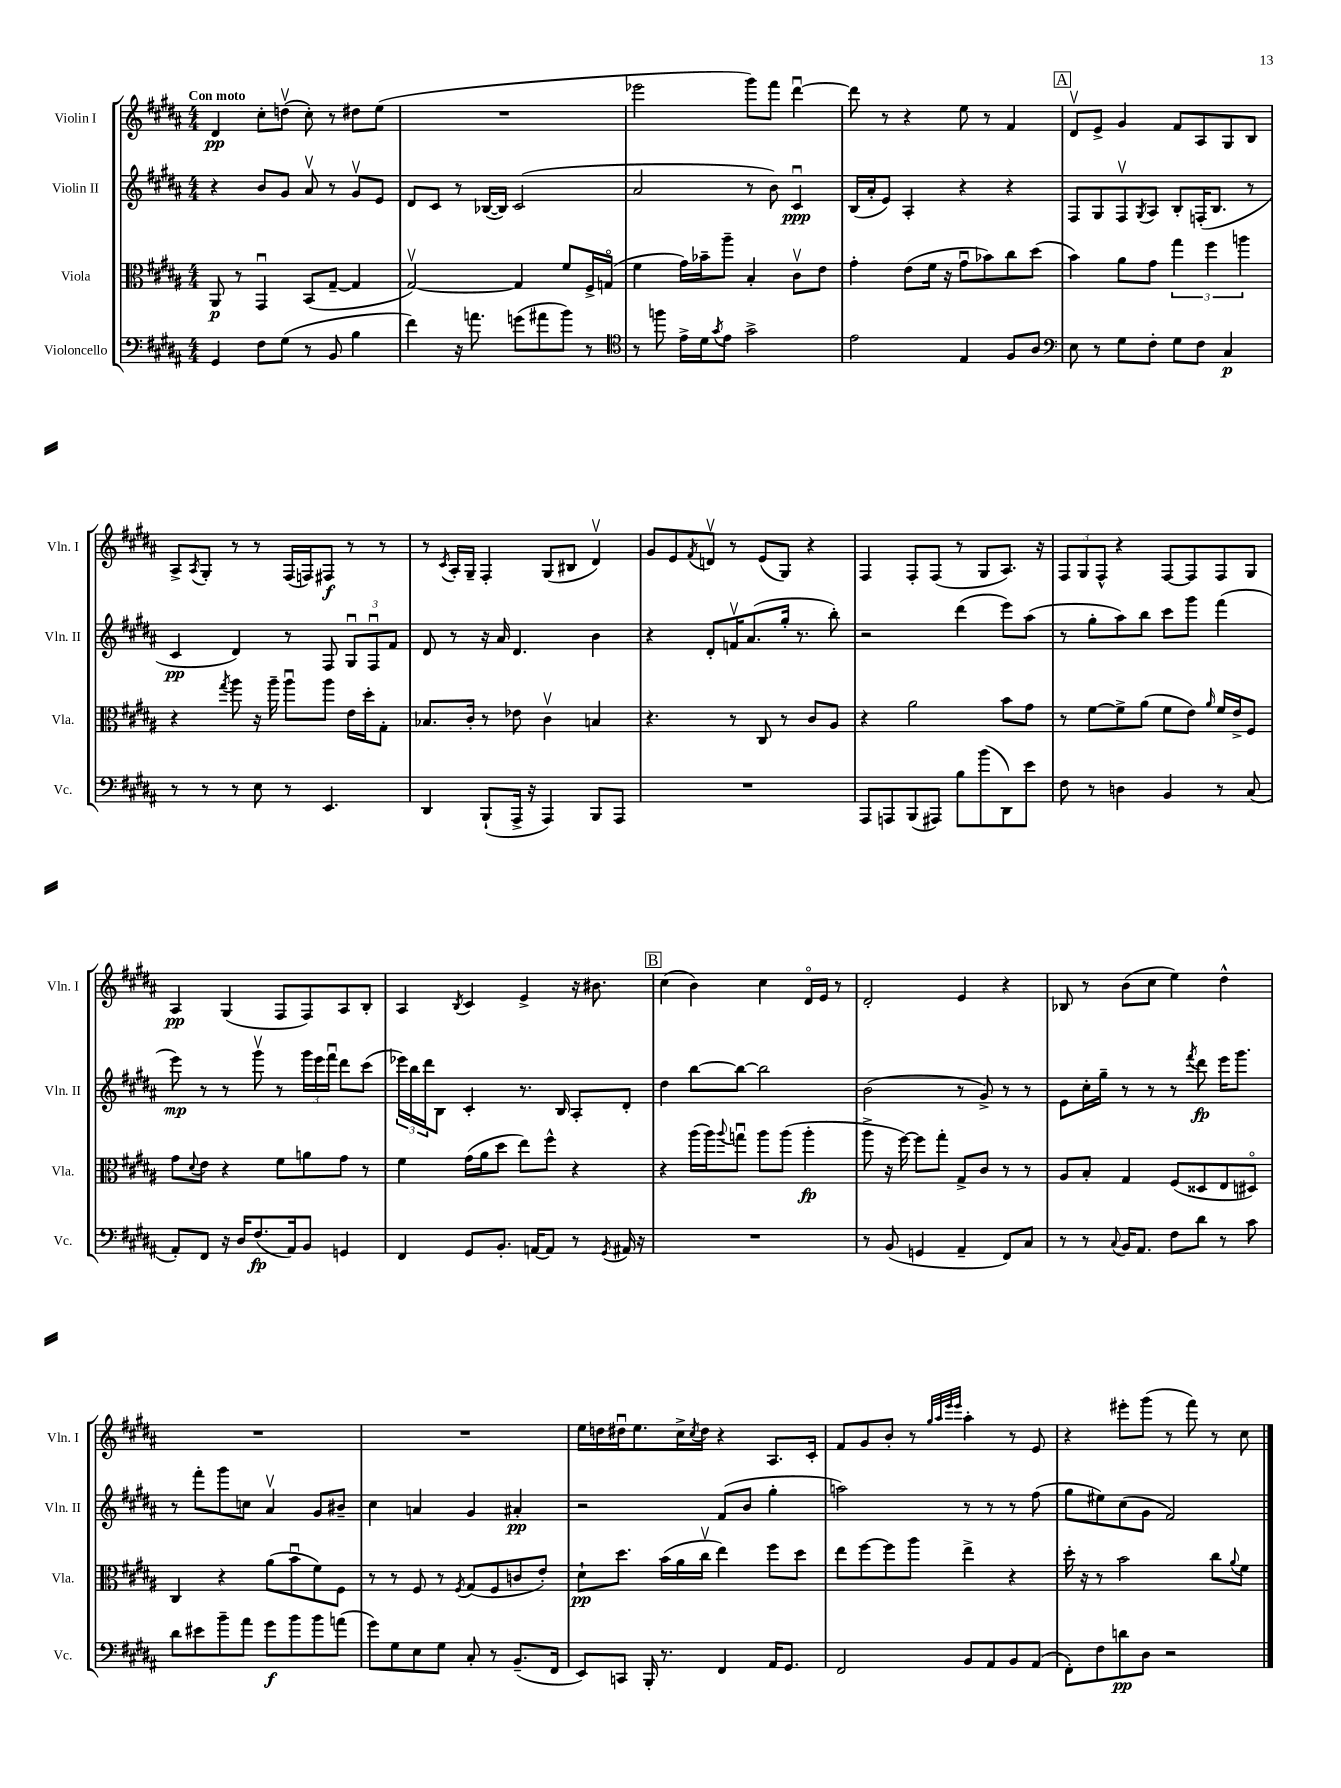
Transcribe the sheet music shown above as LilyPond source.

<<
\new StaffGroup <<
\new Staff = "s0" \with { instrumentName = "Violin I" shortInstrumentName = "Vln. I" } {
    \clef treble \key b \major \numericTimeSignature \time 4/4 \tempo "Con moto"
    dis'4\pp cis''8-. d''8\upbow( cis''8-.) r8 dis''8 e''8( |
    R1 |
    ees'''2 gis'''8) fis'''8 dis'''4~\downbow |
    dis'''8 r8 r4 e''8 r8 fis'4 |
    \mark \markup { \box "A" } dis'8\upbow e'8-> gis'4 fis'8 ais8 gis8 b8 |
    ais8-> \acciaccatura { ais8 } gis8-. r8 r8 fis16( f16) fis8\f r8 r8 |
    r8 \acciaccatura { cis'8 } ais16-. gis16-- fis4-. gis8( bis8 dis'4\upbow) |
    gis'8 e'8 \acciaccatura { fis'8 } d'8\upbow r8 e'8( gis8) r4 |
    fis4 fis8-. fis8( r8 gis8 ais8.) r16 |
    \tuplet 3/2 { fis8 gis8 fis8-^ } r4 fis8~ fis8 fis8 gis8 |
    ais4\pp gis4( fis8 fis8) ais8 b8-. |
    ais4 \acciaccatura { b8 } cis'4 e'4-> r16 bis'8. |
    \mark \markup { \box "B" } cis''4( b'4) cis''4 dis'16\flageolet e'16 r8 |
    dis'2-. e'4 r4 |
    bes8 r8 b'8( cis''8 e''4) dis''4-^ |
    R1 |
    R1 |
    e''16 d''16 dis''16\downbow e''8. cis''16-> \acciaccatura { cis''8 } dis''16 r4 ais8. cis'16-. |
    fis'8 gis'8 b'8-. r8 \grace { gis''32 ais''32 e'''32 e'''32 } ais''4-. r8 e'8 |
    r4 eis'''8-. gis'''8( r8 fis'''8) r8 cis''8 \bar "|." |
}
\new Staff = "s1" \with { instrumentName = "Violin II" shortInstrumentName = "Vln. II" } {
    \clef treble \key b \major \numericTimeSignature \time 4/4
    r4 b'8 gis'8 ais'8\upbow r8 gis'8\upbow e'8 |
    dis'8 cis'8 r8 bes16~( bes16) cis'2( |
    ais'2 r8 b'8) cis'4\downbow\ppp |
    b16( ais'16-. e'8) ais4-. r4 r4 |
    \mark \markup { \box "A" } fis8 gis8 fis8\upbow \acciaccatura { gis8 } ais8 b8-. f16-.( b8. r8 |
    cis'4\pp dis'4) r8 fis8 \tuplet 3/2 { gis8\downbow fis8\downbow fis'8 } |
    dis'8 r8 r16 ais'16 dis'4. b'4 |
    r4 dis'8-. f'16\upbow ais'8.( gis''16-. r8. b''8-.) |
    r2 dis'''4( e'''8) ais''8( |
    r8 gis''8-. ais''8) b''8 cis'''8 gis'''8 fis'''4( |
    e'''8\mp) r8 r8 gis'''8\upbow r8 \tuplet 3/2 { gis'''16 e'''16 fis'''16\downbow } dis'''8 cis'''8( |
    \tuplet 3/2 { ees'''16) b''16 dis'''16 } b8 cis'4-. r8. b16 ais8-. dis'8-. |
    \mark \markup { \box "B" } dis''4 b''8~ b''8~ b''2 |
    b'2( r8 gis'8->) r8 r8 |
    e'8 cis''16-. gis''16-- r8 r8 r8 \acciaccatura { fis'''8 } dis'''8\fp e'''16 gis'''8. |
    r8 fis'''8-. gis'''8 c''8 ais'4\upbow gis'8 bis'8-- |
    cis''4 a'4 gis'4 ais'4-.\pp |
    r2 fis'8( b'8 gis''4-. |
    a''2) r8 r8 r8 fis''8( |
    gis''8 eis''8) cis''8( gis'8 fis'2) \bar "|." |
}
\new Staff = "s2" \with { instrumentName = "Viola" shortInstrumentName = "Vla." } {
    \clef alto \key b \major \numericTimeSignature \time 4/4
    ais,8\p r8 gis,4\downbow b,8( gis8~-- gis4 |
    gis2~\upbow) gis4 fis'8 fis16-> g16\flageolet( |
    fis'4 gis'16) bes'16-- ais''8-- b4-. cis'8\upbow e'8 |
    gis'4-. e'8( fis'16 r16 gis'8\downbow bes'8) cis''8 dis''8( |
    \mark \markup { \box "A" } b'4) ais'8 gis'8 \tuplet 3/2 { gis''4 fis''4 a''4 } |
    r4 \acciaccatura { gis''8 } ais''8 r16 ais''16-- ais''8\downbow ais''8 e'16 dis''16-. gis8-. |
    bes8. cis'16-. r8 ees'8 cis'4\upbow b4 |
    r4. r8 cis8 r8 cis'8 ais8 |
    r4 ais'2 b'8 gis'8 |
    r8 fis'8~ fis'8-> ais'8( fis'8 e'8) \grace { ais'16 } fis'16 e'16-> fis8 |
    gis'8 \appoggiatura { dis'8 } e'8 r4 fis'8 a'8 gis'8 r8 |
    fis'4 gis'16( ais'16 dis''8 e''8) fis''8-^ r4 |
    \mark \markup { \box "B" } r4 ais''16( ais''16) \appoggiatura { ais''8 } g''8\downbow ais''8 ais''8( ais''4-.\fp |
    ais''8-> r16 fis''16~) fis''8 gis''8-. gis8-> cis'8 r8 r8 |
    ais8 b8-. gis4 fis8( disis8 e8 dis8\flageolet) |
    cis4 r4 ais'8( b'8\downbow fis'8) fis8 |
    r8 r8 fis8 r8 \acciaccatura { fis8 } gis8( fis8 c'8 e'8-.) |
    dis'8-!\pp dis''8. b'16( ais'16 cis''16\upbow e''4) fis''8 dis''8 |
    e''8 fis''8~ fis''8 ais''8 e''4-> r4 |
    dis''16-. r16 r8 b'2 cis''8 \appoggiatura { ais'8 } fis'8 \bar "|." |
}
\new Staff = "s3" \with { instrumentName = "Violoncello" shortInstrumentName = "Vc." } {
    \clef bass \key b \major \numericTimeSignature \time 4/4
    gis,4 fis8 gis8( r8 b,8 b4 |
    fis'4) r16 a'8. g'8( ais'8 b'8) r8 |
    \clef tenor r8 f''8 e'16-> dis'16 \acciaccatura { gis'8 } e'8 gis'2-> |
    e'2 e4 fis8 ais8 |
    \mark \markup { \box "A" } \clef bass e8 r8 gis8 fis8-. gis8 fis8 cis4\p |
    r8 r8 r8 e8 r8 e,4. |
    dis,4 b,,8-!( ais,,16-> r16 ais,,4) b,,8 ais,,8 |
    R1 |
    ais,,8 a,,8 b,,8( ais,,8) b8 b'8( dis,8) e'8 |
    fis8 r8 d4 b,4 r8 cis8( |
    ais,8-.) fis,8 r16 dis16 fis8.\fp( ais,16) b,8 g,4 |
    fis,4 gis,8 b,8.-. a,16~ a,8 r8 \acciaccatura { gis,8 } ais,16 r16 |
    \mark \markup { \box "B" } R1 |
    r8 b,8( g,4 ais,4-- fis,8) cis8 |
    r8 r8 \appoggiatura { cis8 } b,16 ais,8. fis8 dis'8 r8 cis'8 |
    dis'8 eis'8 b'8-- ais'8 gis'8\f b'8 b'8 a'8( |
    gis'8) gis8 e8 gis8 cis8-. r8 b,8.--( fis,16 |
    e,8) c,8 b,,16-. r8. fis,4 ais,16 gis,8. |
    fis,2 b,8 ais,8 b,8 ais,8( |
    fis,8-.) fis8 d'8\pp dis8 r2 \bar "|." |
}
>>
>>
\layout { \context { \Score \remove "Bar_number_engraver" } }
